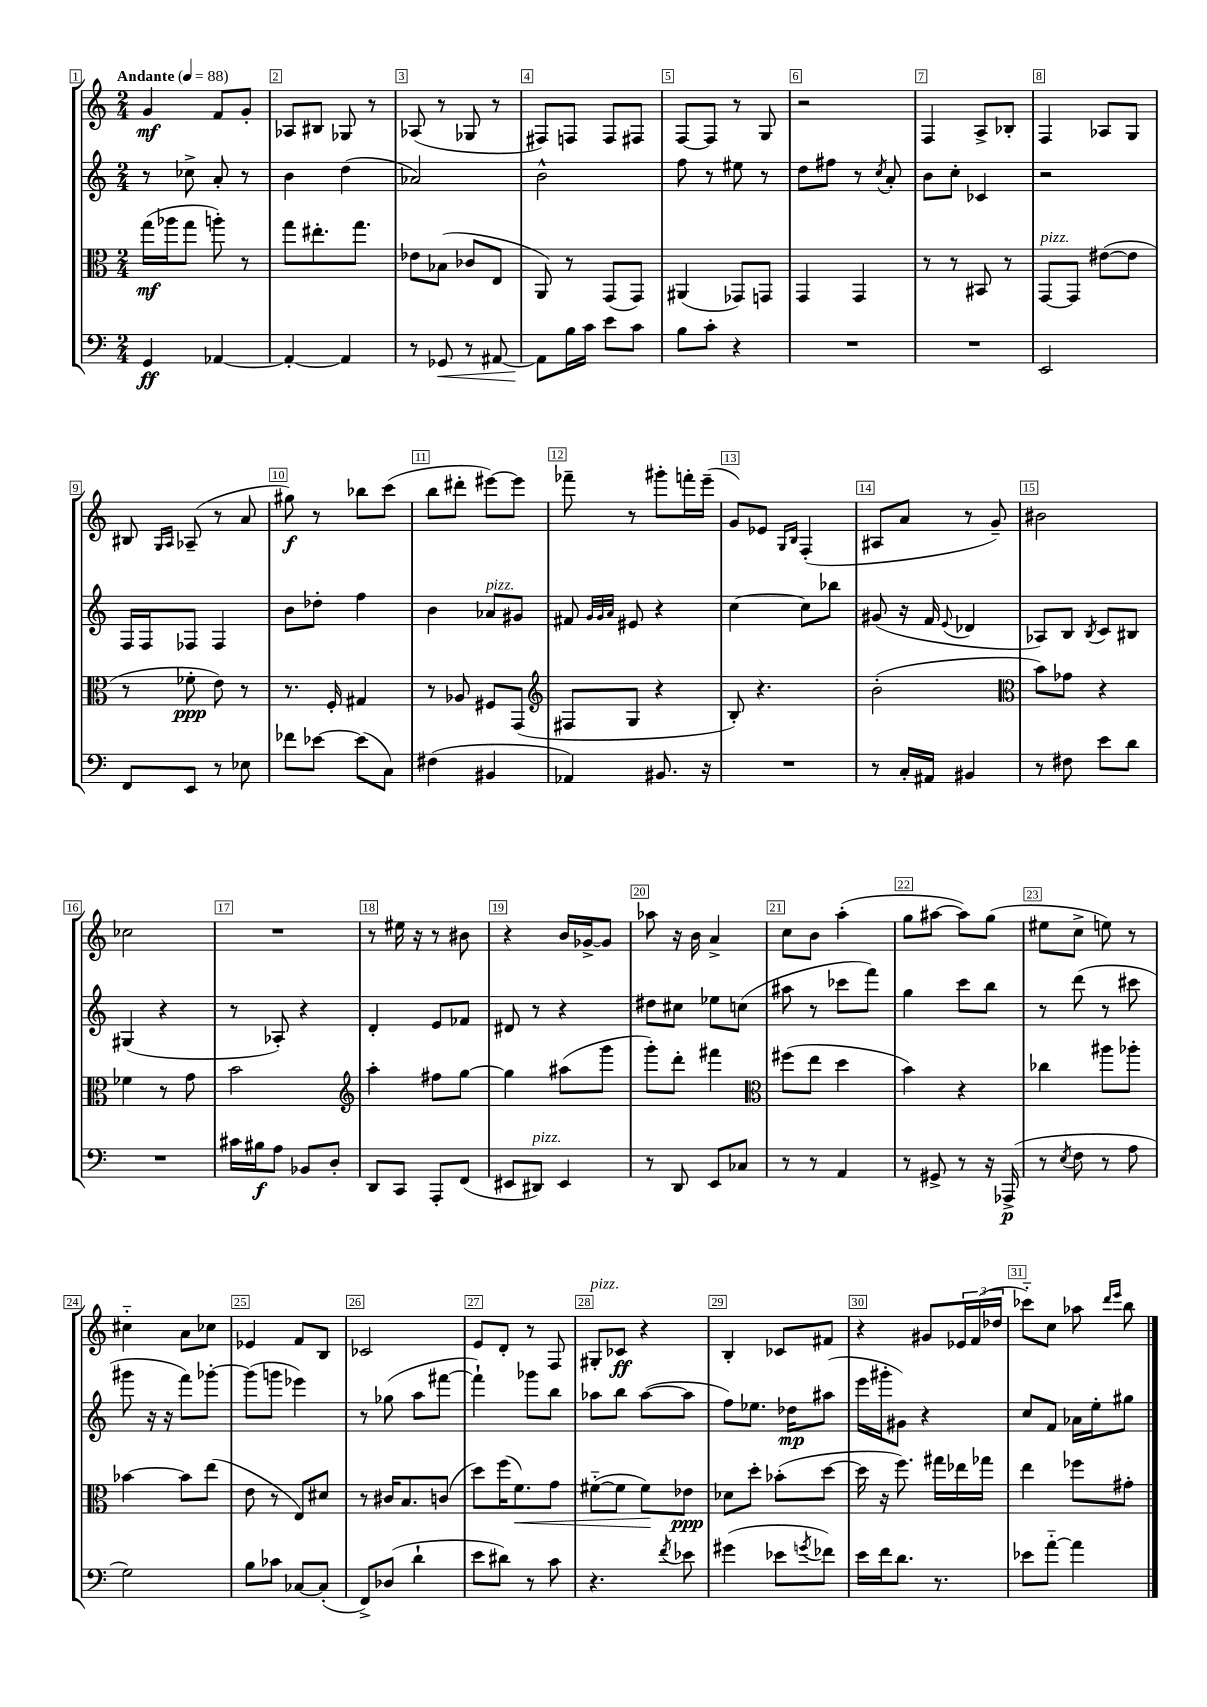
<<
\new StaffGroup <<
\new Staff = "s0" {
    \clef treble \key c \major \numericTimeSignature \time 2/4 \tempo "Andante" 4 = 88
    g'4\mf f'8 g'8-. |
    aes8 bis8 ges8 r8 |
    aes8( r8 ges8 r8 |
    fis8) f8 f8 fis8 |
    f8~ f8 r8 g8 |
    r2 |
    f4 a8-> bes8-. |
    f4 aes8 g8 |
    bis8 \grace { g16 a16 } aes8--( r8 a'8 |
    gis''8\f) r8 bes''8 c'''8( |
    b''8 dis'''8-. eis'''8~) eis'''8 |
    fes'''8-- r8 gis'''8-. f'''16-. e'''16--( |
    g'8) ees'8 \grace { g16 b16 } f4-.( |
    ais8 a'8 r8 g'8--) |
    bis'2 |
    ces''2 |
    R2 |
    r8 eis''16 r16 r8 bis'8 |
    r4 b'16 ges'16~-> ges'8 |
    aes''8 r16 b'16 a'4-> |
    c''8 b'8 a''4-.( |
    g''8 ais''8~ ais''8) g''8( |
    eis''8 c''8-> e''8) r8 |
    cis''4-_ a'8 ces''8 |
    ees'4 f'8 b8 |
    ces'2 |
    e'8 d'8-. r8 f8 |
    gis8-.^\markup { \italic "pizz." } ces'8\ff r4 |
    b4-. ces'8 fis'8 |
    r4 gis'8 \tuplet 3/2 { ees'16 f'16( des''16 } |
    ces'''8-_) c''8 aes''8 \grace { d'''16 e'''16 } b''8 \bar "|." |
}
\new Staff = "s1" {
    \clef treble \key c \major \numericTimeSignature \time 2/4
    r8 ces''8-> a'8-. r8 |
    b'4 d''4( |
    aes'2) |
    b'2-^ |
    f''8 r8 eis''8 r8 |
    d''8 fis''8 r8 \acciaccatura { c''8 } a'8-. |
    b'8 c''8-. ces'4 |
    r2 |
    f16 f16 fes8 fes4 |
    b'8 des''8-. f''4 |
    b'4 aes'8^\markup { \italic "pizz." } gis'8 |
    fis'8 \grace { g'32 g'32 a'32 } eis'8 r4 |
    c''4~ c''8 bes''8 |
    gis'8( r16 f'16 \appoggiatura { e'8 } des'4 |
    aes8) b8 \acciaccatura { b8 } c'8 bis8 |
    gis4( r4 |
    r8 aes8-.) r4 |
    d'4-. e'8 fes'8 |
    dis'8 r8 r4 |
    dis''8 cis''8 ees''8 c''8( |
    ais''8 r8 ces'''8 f'''8) |
    g''4 c'''8 b''8 |
    r8 d'''8( r8 cis'''8 |
    gis'''8 r16 r16 f'''8) ges'''8~-. |
    ges'''8( g'''8 ees'''4) |
    r8 ges''8( a''8 fis'''8~ |
    fis'''4-!) ges'''8 b''8 |
    aes''8 b''8 aes''8~( aes''8 |
    f''8) ees''8. des''16\mp ais''8( |
    e'''16 gis'''16-. gis'8) r4 |
    c''8 f'8 aes'16 e''16-. gis''8 \bar "|." |
}
\new Staff = "s2" {
    \clef alto \key c \major \numericTimeSignature \time 2/4
    g''16\mf( aes''16 g''8 a''8-.) r8 |
    g''8 eis''8.-. g''8. |
    ees'8 bes8( ces'8 e8 |
    a,8) r8 g,8( g,8) |
    ais,4( ges,8) g,8 |
    g,4 g,4 |
    r8 r8 bis,8 r8 |
    g,8~^\markup { \italic "pizz." } g,8 eis'8~( eis'8 |
    r8 fes'8-.\ppp e'8) r8 |
    r8. f16-. gis4 |
    r8 aes8 fis8 g,8( |
    \clef treble fis8 g8 r4 |
    b8-.) r4. |
    b'2-.( |
    \clef alto b'8) ges'8 r4 |
    fes'4 r8 g'8 |
    b'2 |
    \clef treble a''4-. fis''8 g''8~ |
    g''4 ais''8( g'''8 |
    g'''8-.) d'''8-. fis'''4 |
    \clef alto fis''8( e''8 d''4 |
    b'4) r4 |
    ces''4 ais''8 aes''8-. |
    bes'4~ bes'8 e''8( |
    e'8 r8 e8) dis'8 |
    r8 cis'16 b8. c'8( |
    d''8) f''16( f'8.\<) g'8 |
    fis'8~-_( fis'8 fis'8\!) ees'8\ppp |
    des'8 d''8-. bes'8-.( d''8~ |
    d''16 r16 f''8.) gis''16 ees''16 ges''16 |
    e''4 fes''8 gis'8-. \bar "|." |
}
\new Staff = "s3" {
    \clef bass \key c \major \numericTimeSignature \time 2/4
    g,4\ff aes,4~ |
    aes,4~-. aes,4 |
    r8 ges,8\< r8 ais,8~ |
    ais,8\! b16 c'16 e'8 c'8 |
    b8 c'8-. r4 |
    R2 |
    R2 |
    e,2 |
    f,8 e,8 r8 ees8 |
    fes'8 ees'8~ ees'8( c8) |
    fis4( bis,4 |
    aes,4) bis,8. r16 |
    R2 |
    r8 c16-. ais,16 bis,4 |
    r8 fis8 e'8 d'8 |
    R2 |
    cis'16 bis16\f a8 bes,8 d8-. |
    d,8 c,8 a,,8-. f,8( |
    eis,8 dis,8^\markup { \italic "pizz." }) eis,4 |
    r8 d,8 e,8 ces8 |
    r8 r8 a,4 |
    r8 gis,8-> r8 r16 aes,,16->\p( |
    r8 \acciaccatura { e8 } f8 r8 a8 |
    g2) |
    b8 ces'8 ces8~ ces8-.( |
    f,8->) des8( d'4-! |
    e'8 dis'8) r8 c'8 |
    r4. \acciaccatura { f'8 } ees'8 |
    gis'4( ees'8 \acciaccatura { g'8 } fes'8) |
    e'16 f'16 d'8. r8. |
    ees'8 a'8~-_ a'4 \bar "|." |
}
>>
>>
\layout { \context { \Score \override BarNumber.break-visibility = ##(#f #t #t) barNumberVisibility = #all-bar-numbers-visible \override BarNumber.stencil = #(make-stencil-boxer 0.1 0.3 ly:text-interface::print) } }
